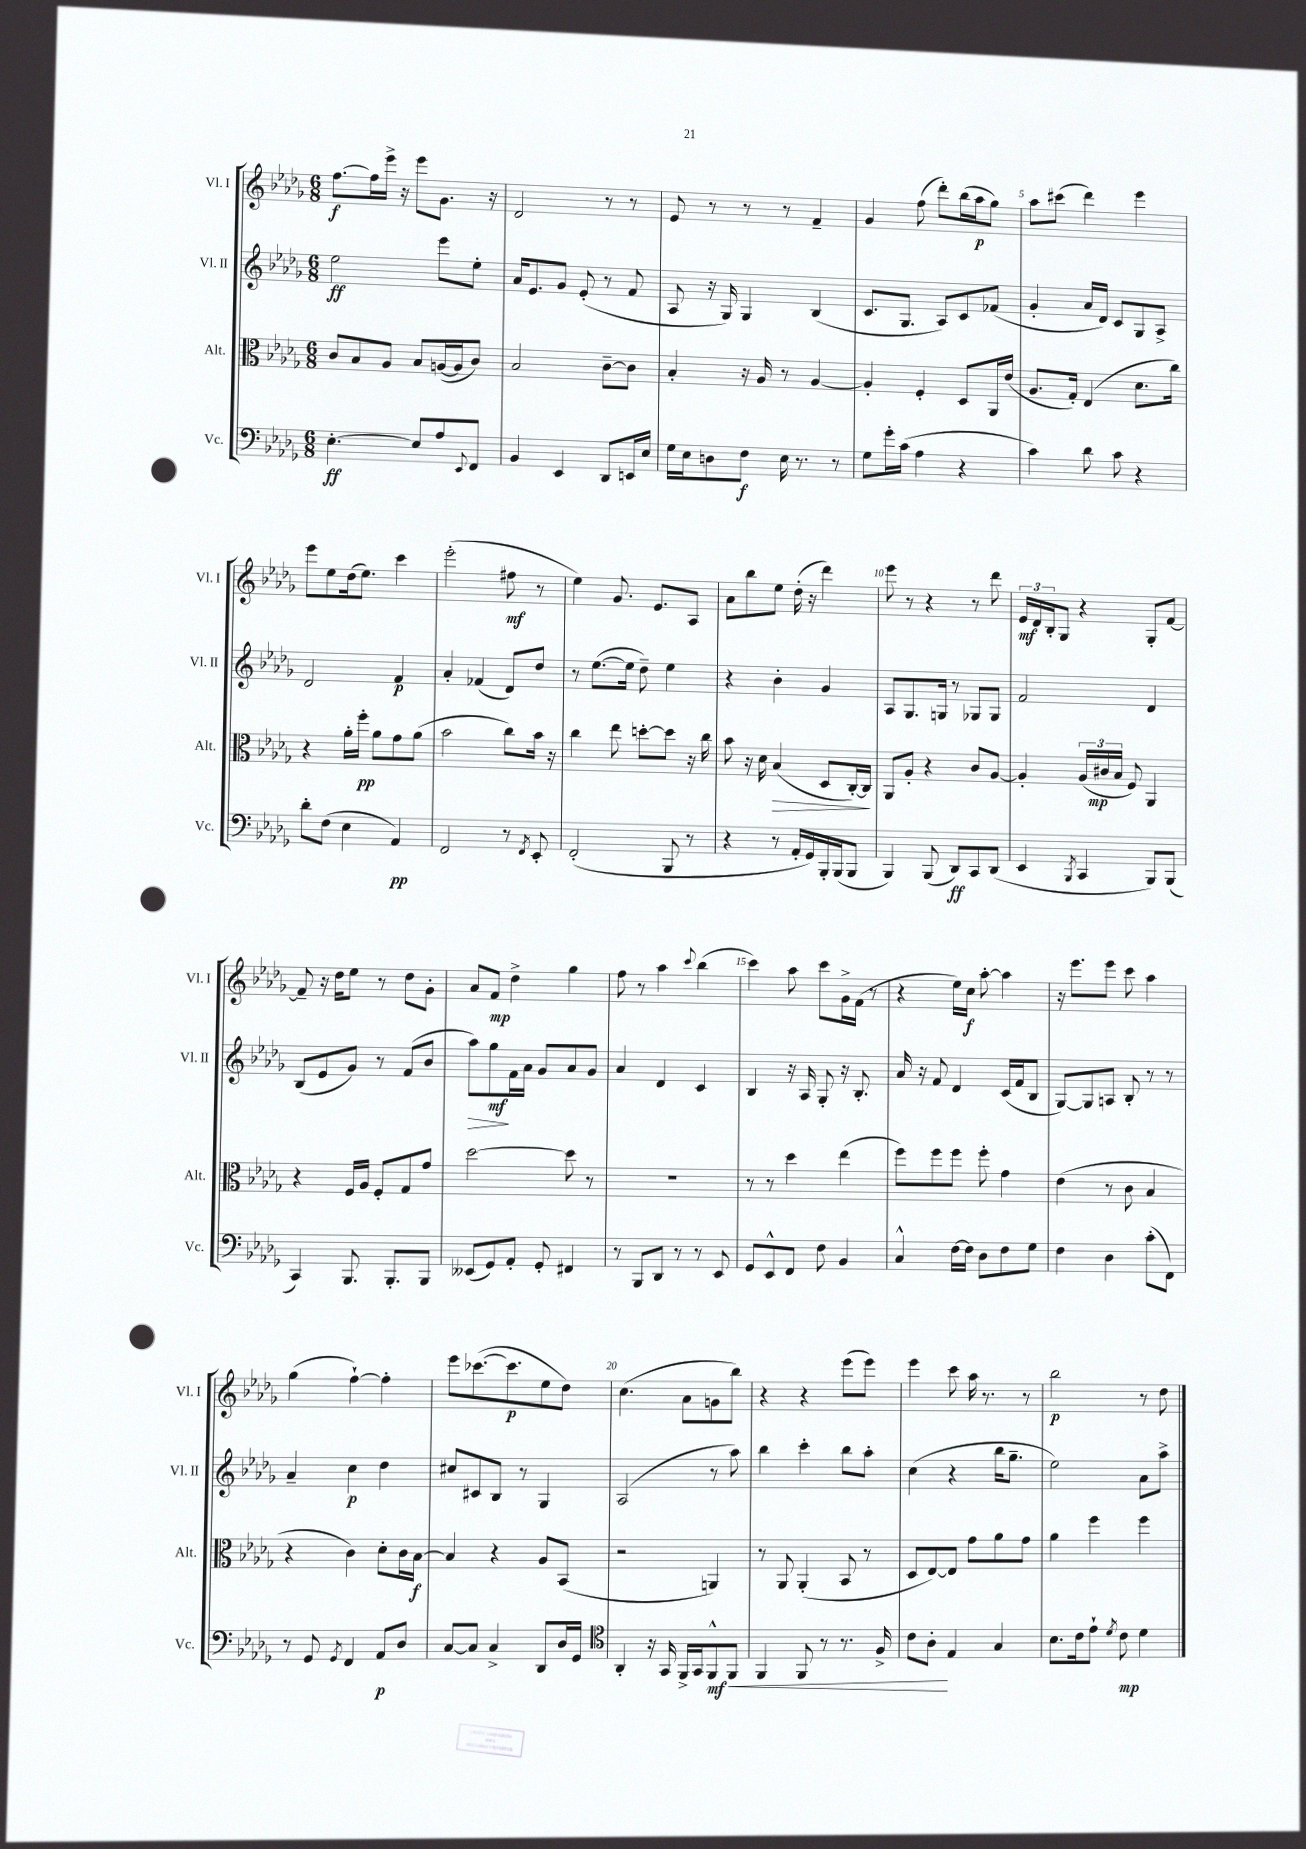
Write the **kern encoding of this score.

**kern	**dynam	**kern	**dynam	**kern	**dynam	**kern	**dynam
*part4	*part4	*part3	*part3	*part2	*part2	*part1	*part1
*staff4	*staff4	*staff3	*staff3	*staff2	*staff2	*staff1	*staff1
*I"Vc.	*	*I"Alt.	*	*I"Vl. II	*	*I"Vl. I	*
*I'Vc.	*	*I'Alt.	*	*I'Vl. II	*	*I'Vl. I	*
*clefF4	*	*clefC3	*	*clefG2	*	*clefG2	*
*k[b-e-a-d-g-]	*	*k[b-e-a-d-g-]	*	*k[b-e-a-d-g-]	*	*k[b-e-a-d-g-]	*
*M6/8	*	*M6/8	*	*M6/8	*	*M6/8	*
=1	=1	=1	=1	=1	=1	=1	=1
[4.E-'\	ff	8c/L	.	2ee-\	ff	[8.ff\L	f
.	.	8B-/	.	.	.	.	.
.	.	.	.	.	.	16ff\L]	.
.	.	8A-/J	.	.	.	16eee-^\JJ	.
.	.	.	.	.	.	16r	.
8E-/L]	.	8B-/L	.	.	.	8eee-\L	.
8A-/	.	([16An/L	.	8eee-\L	.	8.g-\J	.
.	.	16A/J]	.	.	.	.	.
8qqEE-/	.	.	.	.	.	.	.
8FF/J	.	8c/J)	.	8ee-'\J	.	.	.
.	.	.	.	.	.	16r	.
=2	=2	=2	=2	=2	=2	=2	=2
4BB-/	.	2B-/	.	16a-/KL	.	2d-/	.
.	.	.	.	8.e-/	.	.	.
4EE-/	.	.	.	8g-/J	.	.	.
.	.	.	.	(8e-'/	.	.	.
8DD-/L	.	[8c~\L	.	8r	.	8r	.
16EEn/L	.	8c\J]	.	8f/	.	8r	.
16E-/JJ	.	.	.	.	.	.	.
=3	=3	=3	=3	=3	=3	=3	=3
16G-\LL	.	4B-'/	.	8A-/	.	8e-/	.
16E-\J	.	.	.	.	.	.	.
8Dn\	.	.	.	16r	.	8r	.
.	.	.	.	16G-/)	.	.	.
8F\J	f	16r	.	4G-/	.	8r	.
.	.	16A-/	.	.	.	.	.
16E-\	.	8r	.	.	.	8r	.
8.r	.	.	.	.	.	.	.
.	.	[4A-/	.	(4B-/	.	4f~/	.
8r	.	.	.	.	.	.	.
=4	=4	=4	=4	=4	=4	=4	=4
8G-\L	.	4A-'/]	.	8.c/L	.	4g-/	.
16g-'\L	.	.	.	.	.	.	.
(16c\JJ	.	.	.	8.G-/J	.	.	.
4A-\	.	4F'/	.	.	.	(8ff\	.
.	.	.	.	8A-/L)	.	8ddd-'\L)	.
4r	.	8D-/L	.	8c/	.	(16bb-\L	.
.	.	.	.	.	.	16aa-\J	p
.	.	16AA-/L	.	(8f-X/J	.	8gg-\J)	.
.	.	(16e-/JJ	.	.	.	.	.
=5	=5	=5	=5	=5	=5	=5	=5
4c\)	.	8.A-/L	.	4g-'/	.	8aa-\L	.
.	.	.	.	.	.	(8ccc#X\J	.
.	.	16G-'/Jk)	.	.	.	.	.
8d-\	.	(4E-/	.	16a-/LL	.	4ddd-\)	.
.	.	.	.	16d-/JJ)	.	.	.
8c\	.	.	.	8c/L	.	.	.
4r	.	8.d-\L	.	8G-/	.	4eee-\	.
.	.	.	.	8A-^/J	.	.	.
.	.	16cc\Jk)	.	.	.	.	.
!!LO:LB:g=z
=6	=6	=6	=6	=6	=6	=6	=6
8d-'\L	.	4r	.	2d-/	.	8eee-\L	.
(8F\J	.	.	.	.	.	8ee-\	.
4E-\	.	16a-'\LL	.	.	.	(16dd-\k	.
.	.	16ff'\JJ	pp	.	.	8.ee-\J)	.
.	.	8a-\L	.	.	.	.	.
4AA-/)	pp	8g-\	.	4f/	p	4ccc\	.
.	.	(8a-\J	.	.	.	.	.
=7	=7	=7	=7	=7	=7	=7	=7
2FF/	.	2b-\	.	4a-'/	.	(2eee-'\	.
.	.	.	.	(4f-X/	.	.	.
8r	.	8cc\L)	.	8d-/L)	.	8ff#X\	mf
8qFF/	.	.	.	.	.	.	.
8EE-'/	.	16b-\Jk	.	8dd-/J	.	8r	.
.	.	16r	.	.	.	.	.
=8	=8	=8	=8	=8	=8	=8	=8
(2FF'/	.	4cc\	.	8r	.	4ee-\)	.
.	.	.	.	([8.ee-\L	.	.	.
.	.	8ee-\	.	.	.	8.g-/	.
.	.	.	.	16ee-\Jk]	.	.	.
.	.	[8ddn'\L	.	8dd-~\)	.	.	.
.	.	.	.	.	.	8.e-/L	.
8BBB-/	.	8dd\J]	.	4ee-\	.	.	.
8r	.	16r	.	.	.	8A-/J	.
.	.	16cc\	.	.	.	.	.
=9	=9	=9	=9	=9	=9	=9	=9
4r	.	8b-\	.	4r	.	8a-\L	.
.	.	16r	.	.	.	8bb-\	.
.	.	16d-\	.	.	.	.	.
!	!	!	!LO:HP:b	!	!	!	!
8r	.	(4B-/	>	4b-'\	.	8ee-\J	.
16AA-'/LL	.	.	.	.	.	(16dd-'\	.
16GG-/)	.	.	.	.	.	16r	.
16BBB-'/	.	8D-/L	.	4g-/	.	4ddd-\)	.
(16BBB-/J	.	.	.	.	.	.	.
8BBB-/J	.	[16C'/L)	.	.	.	.	.
.	.	16C/JJ]	.	.	.	.	.
.	.	.	]	.	.	.	.
=10	=10	=10	=10	=10	=10	=10	=10
4BBB-/)	.	8AA-/L	.	8A-/L	.	8eee-\	.
.	.	8A-'/J	.	8.G-/	.	8r	.
(8BBB-/	.	4r	.	.	.	4r	.
.	.	.	.	16Gn/Jk	.	.	.
8DD-/L)	ff	.	.	8r	.	.	.
8CC/	.	8c/L	.	8G-X/L	.	8r	.
(8DD-/J	.	[8A-/J	.	8G-/J	.	8ddd-\	.
=11	=11	=11	=11	=11	=11	=11	=11
4EE-/	.	4A-'/]	.	2f/	.	24e-/LL	mf
.	.	.	.	.	.	24d-/	.
.	.	.	.	.	.	24B-'/J	.
.	.	.	.	.	.	8G-/J	.
8qBBB-/	.	.	.	.	.	.	.
4CC/	.	(24A-/LL	.	.	.	4r	.
.	.	24c#X/	mp	.	.	.	.
.	.	24B-/JJ	.	.	.	.	.
.	.	8F/)	.	.	.	.	.
8BBB-/L)	.	4AA-/	.	4d-/	.	8G-'/L	.
(8BBB-/J	.	.	.	.	.	[8f/J	.
!!LO:LB:g=z
=12	=12	=12	=12	=12	=12	=12	=12
4CC/)	.	4r	.	(8B-/L	.	8f~/]	.
.	.	.	.	8e-/	.	16r	.
.	.	.	.	.	.	16dd-\KL	.
8.BBB-/	.	16F/LL	.	8g-/J)	.	8ee-\J	.
.	.	16A-/JJ	.	.	.	.	.
.	.	8F'/L	.	8r	.	8r	.
8.BBB-'/L	.	.	.	.	.	.	.
.	.	8G-/	.	(8f/L	.	8dd-\L	.
8BBB-/J	.	8g-/J	.	8b-/J	.	8g-'\J	.
=13	=13	=13	=13	=13	=13	=13	=13
!	!	!	!	!	!LO:HP:b	!	!
(8EE--X/L	.	[2dd-\	.	8aa-\L)	>	8a-/L	.
8GG-/)	.	.	.	8gg-\	mf	8f/J	mp
8AA-'/J	.	.	.	16f\L	]	4dd-^\	.
.	.	.	.	16a-\JJ	.	.	.
8GG-'/	.	.	.	8g-/L	.	.	.
4FF#X/	.	8dd-\]	.	8a-/	.	4gg-\	.
.	.	8r	.	8g-/J	.	.	.
=14	=14	=14	=14	=14	=14	=14	=14
8r	.	2.r	.	4a-/	.	8ff\	.
8BBB-/L	.	.	.	.	.	8r	.
8DD-/J	.	.	.	4d-/	.	4aa-\	.
8r	.	.	.	.	.	.	.
.	.	.	.	.	.	8qqccc/	.
8r	.	.	.	4c/	.	(4bb-\	.
8EE-/	.	.	.	.	.	.	.
=15	=15	=15	=15	=15	=15	=15	=15
8GG-/L	.	8r	.	4B-/	.	4ccc\)	.
8EE-^^/	.	8r	.	.	.	.	.
8FF/J	.	4dd-\	.	16r	.	8aa-\	.
.	.	.	.	16A-/	.	.	.
8F\	.	.	.	8G-'/	.	8ccc\L	.
4BB-/	.	(4ee-\	.	16r	.	16g-^\L	.
.	.	.	.	8.B-'/	.	(16f\JJ	.
.	.	.	.	.	.	8r	.
=16	=16	=16	=16	=16	=16	=16	=16
4C^^/	.	8ff\L)	.	16a-/	.	4r	.
.	.	.	.	16r	.	.	.
.	.	8ff\	.	8f/	.	.	.
[16F\LL	.	8ff\J	.	4d-/	.	16ee-\LL)	.
16F\JJ]	.	.	.	.	.	16cc\JJ	f
8D-\L	.	8ff'\	.	.	.	[8aa-'\	.
8F\	.	4g-\	.	(16c/LL	.	4aa-\]	.
.	.	.	.	16f/J	.	.	.
8G-\J	.	.	.	8B-/J	.	.	.
=17	=17	=17	=17	=17	=17	=17	=17
4F\	.	(4e-\	.	[8G-/L)	.	16r	.
.	.	.	.	.	.	8.eee-\L	.
.	.	.	.	8G-/]	.	.	.
4D-\	.	8r	.	8An/J	.	8eee-\J	.
.	.	8c\	.	8B-'/	.	8ccc\	.
(8c'\L	.	4B-/	.	8r	.	4aa-\	.
8FF\J)	.	.	.	8r	.	.	.
!!LO:LB:g=z
=18	=18	=18	=18	=18	=18	=18	=18
8r	.	4r	.	4a-~/	.	(4gg-\	.
8GG-/	.	.	.	.	.	.	.
8qGG-/	.	.	.	.	.	.	.
4FF/	.	4c\)	.	4cc\	p	[4ff`\)	.
8AA-/L	p	8d-'\L	.	4dd-\	.	4ff'\]	.
8D-/J	.	16c\L	.	.	.	.	.
.	.	[16B-\JJ	f	.	.	.	.
=19	=19	=19	=19	=19	=19	=19	=19
[8C/L	.	4B-/]	.	8cc#X/L	.	8eee-\L	.
8C/J]	.	.	.	8c#X/	.	([8.ccc-X\	.
4C^/	.	4r	.	8B-/J	.	.	.
.	.	.	.	.	.	8.ccc-\]	p
.	.	.	.	8r	.	.	.
8DD-/L	.	8A-/L	.	4G-/	.	8ee-\	.
16D-/L	.	(8BB-/J	.	.	.	8dd-\J)	.
16GG-/JJ	.	.	.	.	.	.	.
=20	=20	=20	=20	=20	=20	=20	=20
*clefC4	*	*	*	*	*	*	*
4AA-'/	.	2r	.	(2A-/	.	(4.cc\	.
16r	.	.	.	.	.	.	.
16GG-/	.	.	.	.	.	.	.
16FF^/LL	.	.	.	.	.	8a-\L	.
16GG-/J	.	.	.	.	.	.	.
8FF^^/	mf	4AAn/)	.	8r	.	8gn\	.
!	!LO:HP:b	!	!	!	!	!	!
8FF/J	<	.	.	8aa-\)	.	8bb-\J)	.
=21	=21	=21	=21	=21	=21	=21	=21
4FF/	.	8r	.	4bb-\	.	4r	.
.	.	8AA-/	.	.	.	.	.
8FF/	.	(4AA-'/	.	4ccc'\	.	4r	.
8r	.	.	.	.	.	.	.
8.r	.	8BB-/	.	8bb-\L	.	(8eee-\L	.
.	.	8r	.	8aa-'\J	.	8eee-\J)	.
16F^/	.	.	.	.	.	.	.
=22	=22	=22	=22	=22	=22	=22	=22
8c\L	.	8D-/L	.	(4cc\	.	4eee-\	.
8A-'\J	.	[8E-/)	.	.	.	.	.
4E-/	[	8E-/J]	.	4r	.	8ccc\	.
.	.	8g-\L	.	.	.	16aa-\	.
.	.	.	.	.	.	8.r	.
4G-/	.	8a-\	.	16bb-\KL	.	.	.
.	.	.	.	8.gg-~\J	.	.	.
.	.	8g-\J	.	.	.	8r	.
=23	=23	=23	=23	=23	=23	=23	=23
8.B-\L	.	4a-\	.	2ee-\)	.	2bb-\	p
16c\k	.	.	.	.	.	.	.
8e-`\J	.	4ff\	.	.	.	.	.
8qd-/	.	.	.	.	.	.	.
8c\	mp	.	.	.	.	.	.
4d-\	.	4ff\	.	8a-\L	.	8r	.
.	.	.	.	8aa-^\J	.	8dd-\	.
==	==	==	==	==	==	==	==
*-	*-	*-	*-	*-	*-	*-	*-
